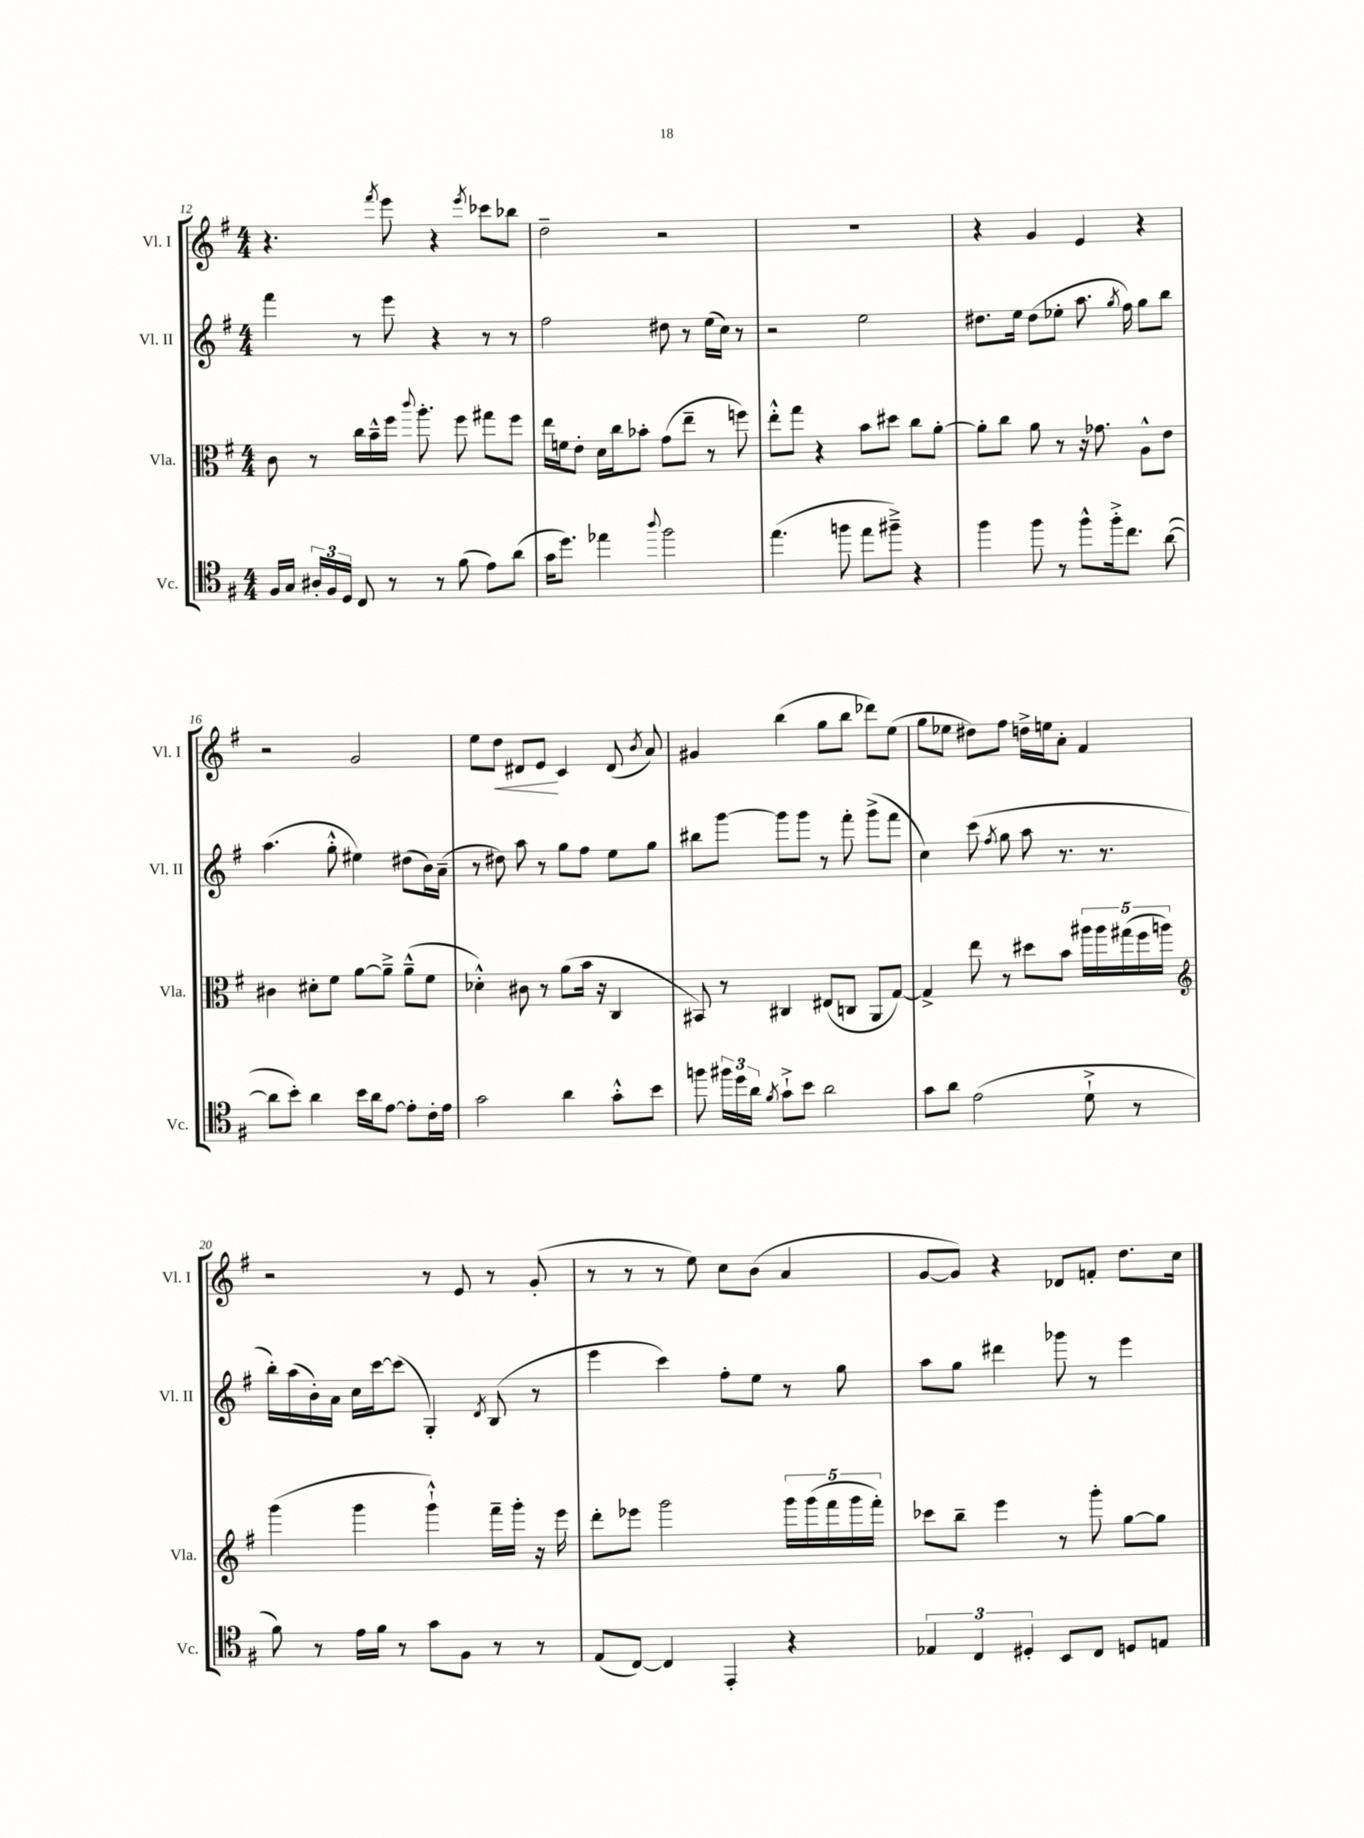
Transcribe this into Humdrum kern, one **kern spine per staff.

**kern	**kern	**kern	**kern
*staff4	*staff3	*staff2	*staff1
*clefC4	*clefC3	*clefG2	*clefG2
*k[f#]	*k[f#]	*k[f#]	*k[f#]
*M4/4	*M4/4	*M4/4	*M4/4
16F#/LL	8c\	4fff#\	4.r
16G/JJ	.	.	.
24A#'/LL	8r	.	.
24F#/	.	.	.
24D/JJ	.	.	.
8C/	16cc\LL	8r	.
.	16b~^^\	.	.
.	.	.	8qfff#/
8r	16ff#\JJ	8eee\	8eee\
.	8qqccc/	.	.
.	8.aa'\	.	.
8r	.	4r	4r
(8f#\	8ff#\	.	.
.	.	.	8qeee/
8e\L)	8gg#\L	8r	8ccc-\L
(8a\J	8ff#\J	8r	8bb-\J
=	=	=	=
16g\LK	16ee\LL	2ff#\	2dd~\
8.dd\J)	16f\J	.	.
.	8e'\J	.	.
4ee-\	16d\LL	.	.
.	16cc\J	.	.
.	8b-'\J	.	.
8qqaa/	.	.	.
2ff#\	(8g\L	8dd#\	2r
.	8ee~\J	8r	.
.	8r	(16ee\LL	.
.	.	16cc\JJ)	.
.	8ff\)	8r	.
=	=	=	=
(4.ee\	8ee'^^\L	2r	1r
.	8gg\J	.	.
.	4r	.	.
8ff\	.	.	.
8ee\L	8b\L	2ee\	.
8ff#~^\J)	8dd#\J	.	.
4r	8cc\L	.	.
.	[8a'\J	.	.
=	=	=	=
4ff#\	8a'\]L	8.dd#\L	4r
.	8cc\J	.	.
.	.	16ee\Jk	.
8ff#\	8a\	(8dd#\L	4g/
8r	8r	8ee-'\J	.
8ff#^^\L	16r	8.aa\	4e/
.	8.g-\	.	.
16ff#'^\k	.	.	.
.	.	8qgg/	.
8.cc\J	.	16ff#\)	.
.	8A^^\L	8gg\L	4r
([8a\	8e\J	8bb\J	.
=	=	=	=
8a\]L	4c#\	(4.aa\	2r
8b'\J)	.	.	.
4a\	8d#'\L	.	.
.	8f#\J	8gg'^^\	.
16b\LL	[8a\L	4ee#\)	2g/
16a\J	.	.	.
[8e\J	8a~^\]J	.	.
8e'\]L	(8a~^^\L	(8dd#\L	.
16c'\L	8f#\J	16b\L)	.
16e\JJ	.	(16a~\JJ	.
=	=	=	=
2g\	4d-'^^\)	8r	8ee\L
.	.	8dd#\)	8dd\J
.	8c#\	8aa\	8d#/L
.	8r	8r	8e/J
4a\	(8a\L	8gg\L	4c/
.	16b\Jk	8ff#\J	.
.	16r	.	.
8g'^^\L	4C/	8ee\L	(8d#/
.	.	.	8qb/
8b\J	.	8gg\J	8a/)
=	=	=	=
8ff\	8BB#/)	8bb#\L	4g#/
24ff#\LL	8r	[8ggg\J	.
24dd\	.	.	.
24a\JJ	.	.	.
8qf#/	.	.	.
8g`^\L	4C#/	8ggg\]L	(4bb\
8b\J	.	8ggg\J	.
2a\	(8E#/L	8r	8gg\L
.	8C/J	8fff#'\	8bb\J
.	8AA/L	(8ggg^\L	8ddd-\L)
.	[8G/J)	8fff#\J	(8ee\J
=	=	=	=
8g\L	4G^/]	4cc\)	8gg\L
8a\J	.	.	8ee-\J
(2e\	8ee\	(8ccc\	8dd#\L)
.	.	8qff#/	.
.	8r	8gg\	8ff#\J
.	8dd#\L	8aa\	16dd^\LL
.	.	.	16ee\J
.	8b\J	8.r	8a'\J
8d`^\	20aa#\LL	.	4f#/
.	20aa#\	.	.
.	.	8.r	.
.	(20gg#\	.	.
8r	.	.	.
.	20ff#\	.	.
.	20aa\JJ)	.	.
=	=	=	=
*	*clefG2	*	*
8f#\)	(4ggg\	16bb'\LL)	2r
.	.	(16aa\	.
8r	.	16b'\)	.
.	.	16a\JJ	.
16e\LL	4ggg\	16cc\LL	.
16f#\JJ	.	[16ccc\J	.
8r	.	(8ccc\]J	.
8g\L	4ggg`^^\)	4G'/)	8r
8F#\J	.	.	8e/
.	.	8qd/	.
8r	16fff#~\LL	(8B/	8r
.	16ggg'\JJ	.	.
8r	16r	8r	(8g'/
.	16eee\	.	.
=	=	=	=
(8E/L	8ddd'\L	4eee\	8r
[8C/J)	8eee-\J	.	8r
4C/]	2ggg\	4ccc\)	8r
.	.	.	8ee\)
4EE'/	.	8ff#'\L	8cc\L
.	.	8ee\J	(8b\J
4r	20ggg\LL	8r	4a/
.	(20ggg\	.	.
.	20fff#\	.	.
.	.	8gg\	.
.	20ggg\	.	.
.	20fff#'\JJ)	.	.
=	=	=	=
6E-/	8ccc-\L	8aa\L	[8g/L
.	8bb~\J	8gg\J	8g/]J)
6C/	.	.	.
.	4eee\	4ddd#\	4r
6D#'/	.	.	.
8BB/L	8r	8ggg-\	8d-/L
8C/J	8ggg'\	8r	8f'/J
8D/L	[8gg\L	4eee\	8.dd\L
8E/J	8gg\]J	.	.
.	.	.	16cc\Jk
==	==	==	==
*-	*-	*-	*-
